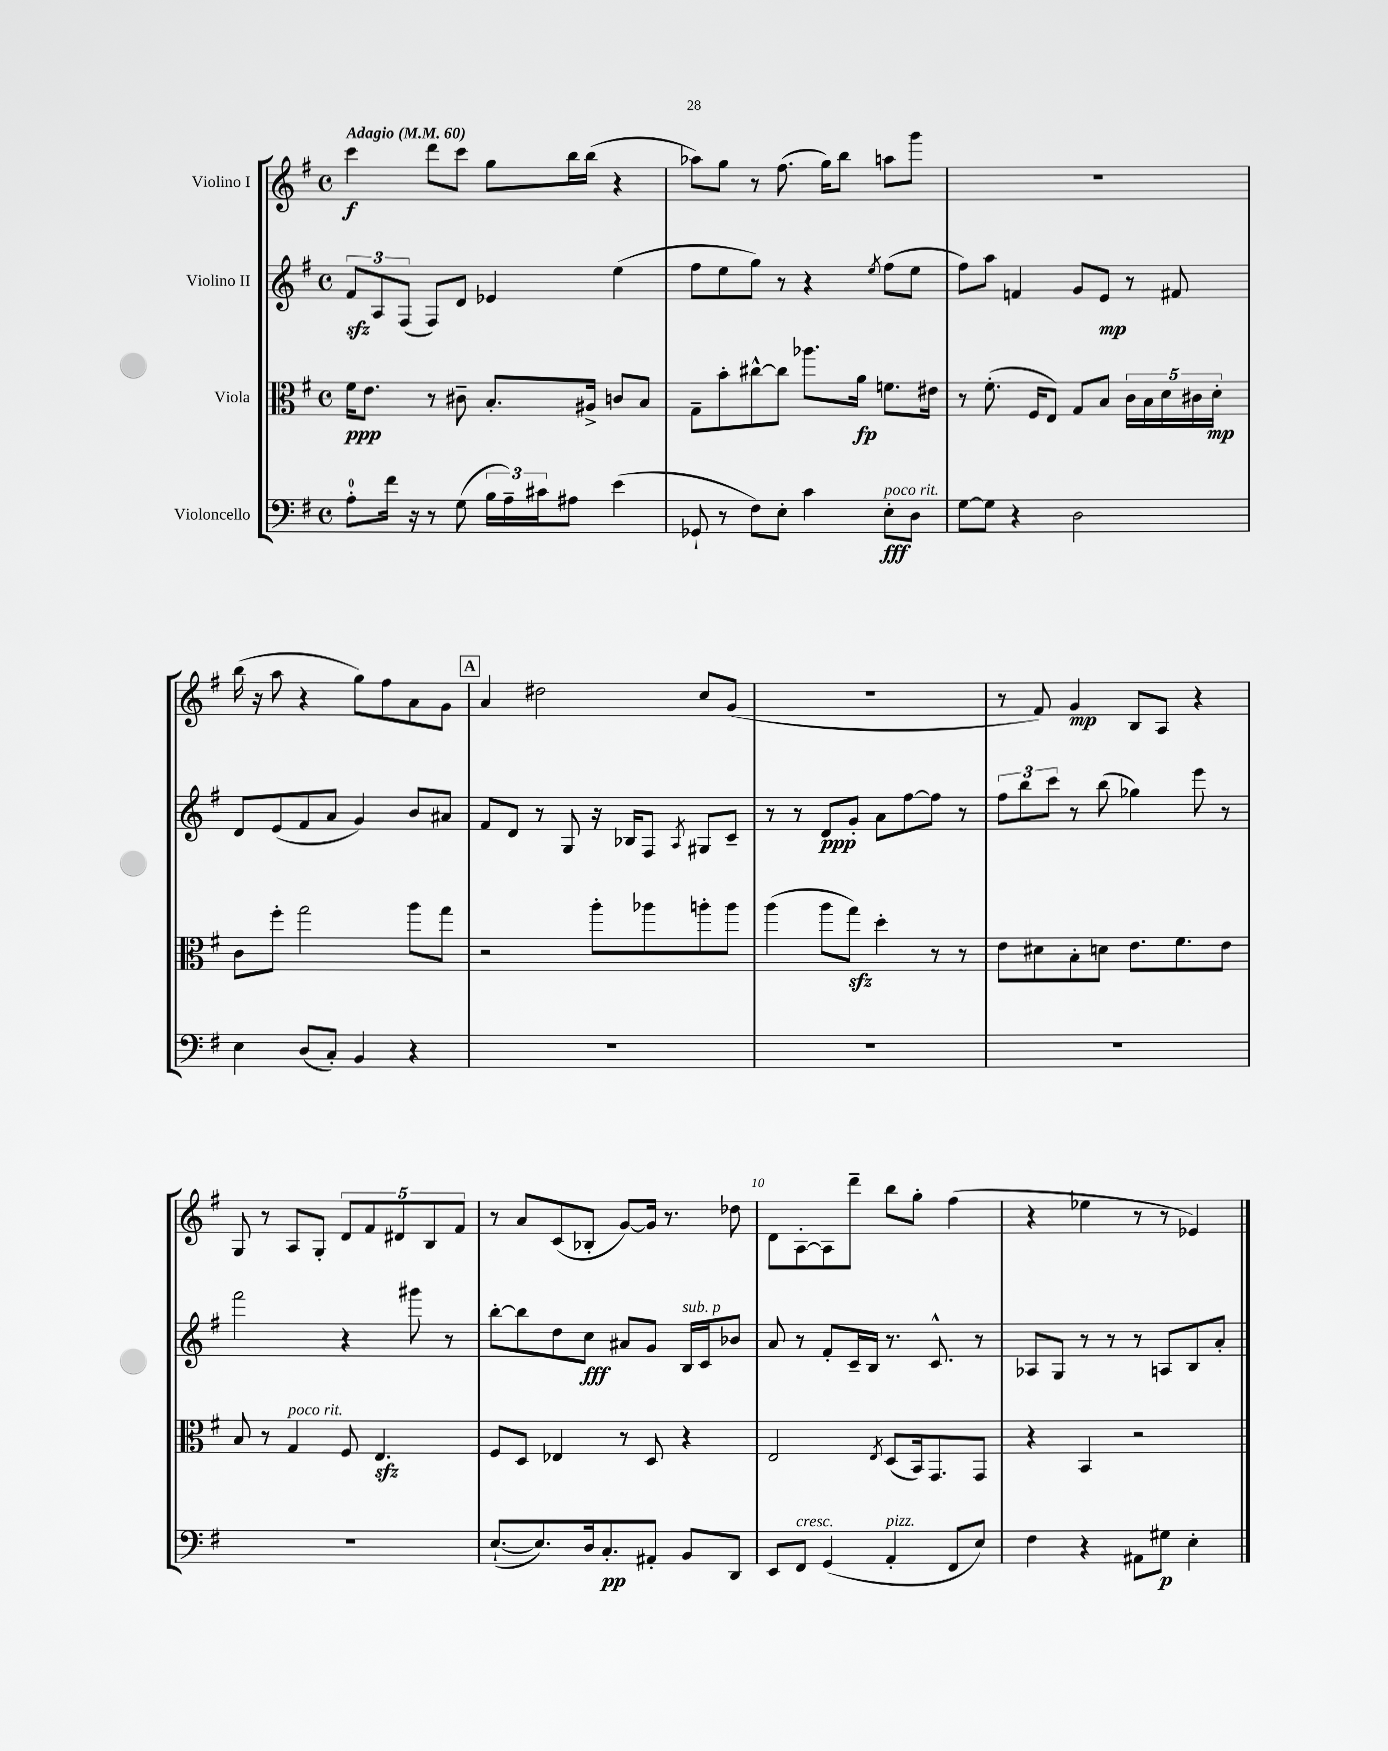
<<
\new StaffGroup <<
\new Staff = "s0" \with { instrumentName = "Violino I" } {
    \clef treble \key g \major \defaultTimeSignature \time 4/4 \tempo "Adagio" 4 = 60
    c'''4\f d'''8 c'''8 g''8 b''16 b''16( r4 |
    aes''8) g''8 r8 fis''8.( g''16) b''8 a''8 g'''8 |
    R1 |
    b''16( r16 a''8 r4 g''8) fis''8 a'8 g'8 |
    \mark \markup { \box "A" } a'4 dis''2 c''8 g'8( |
    R1 |
    r8 fis'8) g'4\mp b8 a8 r4 |
    g8 r8 a8 g8-. \tuplet 5/4 { d'8 fis'8 dis'8 b8 fis'8 } |
    r8 a'8 c'8( bes8-. g'8~) g'16 r8. des''8 |
    d'8 a8~-. a8 d'''8-- b''8 g''8-. fis''4( |
    r4 ees''4 r8 r8 ees'4) \bar "|." |
}
\new Staff = "s1" \with { instrumentName = "Violino II" } {
    \clef treble \key g \major \defaultTimeSignature \time 4/4
    \tuplet 3/2 { fis'8\sfz a8 fis8( } fis8) d'8 ees'4 e''4( |
    fis''8 e''8 g''8) r8 r4 \acciaccatura { e''8 } fis''8( e''8 |
    fis''8) a''8 f'4 g'8 e'8\mp r8 fis'8 |
    d'8 e'8( fis'8 a'8 g'4) b'8 ais'8 |
    \mark \markup { \box "A" } fis'8 d'8 r8 g8 r16 bes16 fis8 \acciaccatura { a8 } gis8 c'8-- |
    r8 r8 d'8\ppp g'8-. a'8 fis''8~ fis''8 r8 |
    \tuplet 3/2 { fis''8 b''8 c'''8 } r8 b''8( ges''4) e'''8 r8 |
    fis'''2 r4 gis'''8 r8 |
    b''8~-. b''8 d''8 c''8\fff ais'8 g'8 b16^\markup { \italic "sub. p" } c'16 bes'8 |
    a'8 r8 fis'8-. c'16-- b16 r8. c'8.-^ r8 |
    aes8 g8 r8 r8 r8 a8 b8 a'8-. \bar "|." |
}
\new Staff = "s2" \with { instrumentName = "Viola" } {
    \clef alto \key g \major \defaultTimeSignature \time 4/4
    fis'16\ppp e'8. r8 cis'8-- b8.-. ais16-> c'8 b8 |
    g8-- b'8-. cis''8~-^ cis''8 aes''8. a'16\fp f'8. eis'16 |
    r8 fis'8.-.( fis16 e8) g8 b8 \tuplet 5/4 { c'16 b16 d'16 cis'16 d'16-.\mp } |
    c'8 fis''8-. g''2 a''8 g''8 |
    \mark \markup { \box "A" } r2 a''8-. aes''8 a''8-. a''8 |
    a''4( a''8 g''8\sfz) d''4-. r8 r8 |
    e'8 dis'8 b8-. d'8 e'8. fis'8. e'8 |
    b8 r8 g4^\markup { \italic "poco rit." } fis8 e4.\sfz |
    fis8 d8 ees4 r8 d8 r4 |
    e2 \acciaccatura { e8 } d8( b,16) g,8. g,8 |
    r4 b,4 r2 \bar "|." |
}
\new Staff = "s3" \with { instrumentName = "Violoncello" } {
    \clef bass \key g \major \defaultTimeSignature \time 4/4
    a8-0-. fis'16 r16 r8 g8( \tuplet 3/2 { b16 a16--) cis'16 } ais8 e'4( |
    ges,8-! r8 fis8) e8-. c'4 e8-.\fff^\markup { \italic "poco rit." } d8 |
    g8~ g8 r4 d2 |
    e4 d8( c8-.) b,4 r4 |
    \mark \markup { \box "A" } R1 |
    R1 |
    R1 |
    R1 |
    e8.~-!( e8.) d16 c8.-.\pp ais,8-. b,8 d,8 |
    e,8 fis,8^\markup { \italic "cresc." } g,4( a,4-.^\markup { \italic "pizz." } fis,8 e8) |
    fis4 r4 ais,8 gis8\p e4-. \bar "|." |
}
>>
>>
\layout { \context { \Score \override BarNumber.break-visibility = ##(#f #t #t) barNumberVisibility = #(every-nth-bar-number-visible 5) } }
